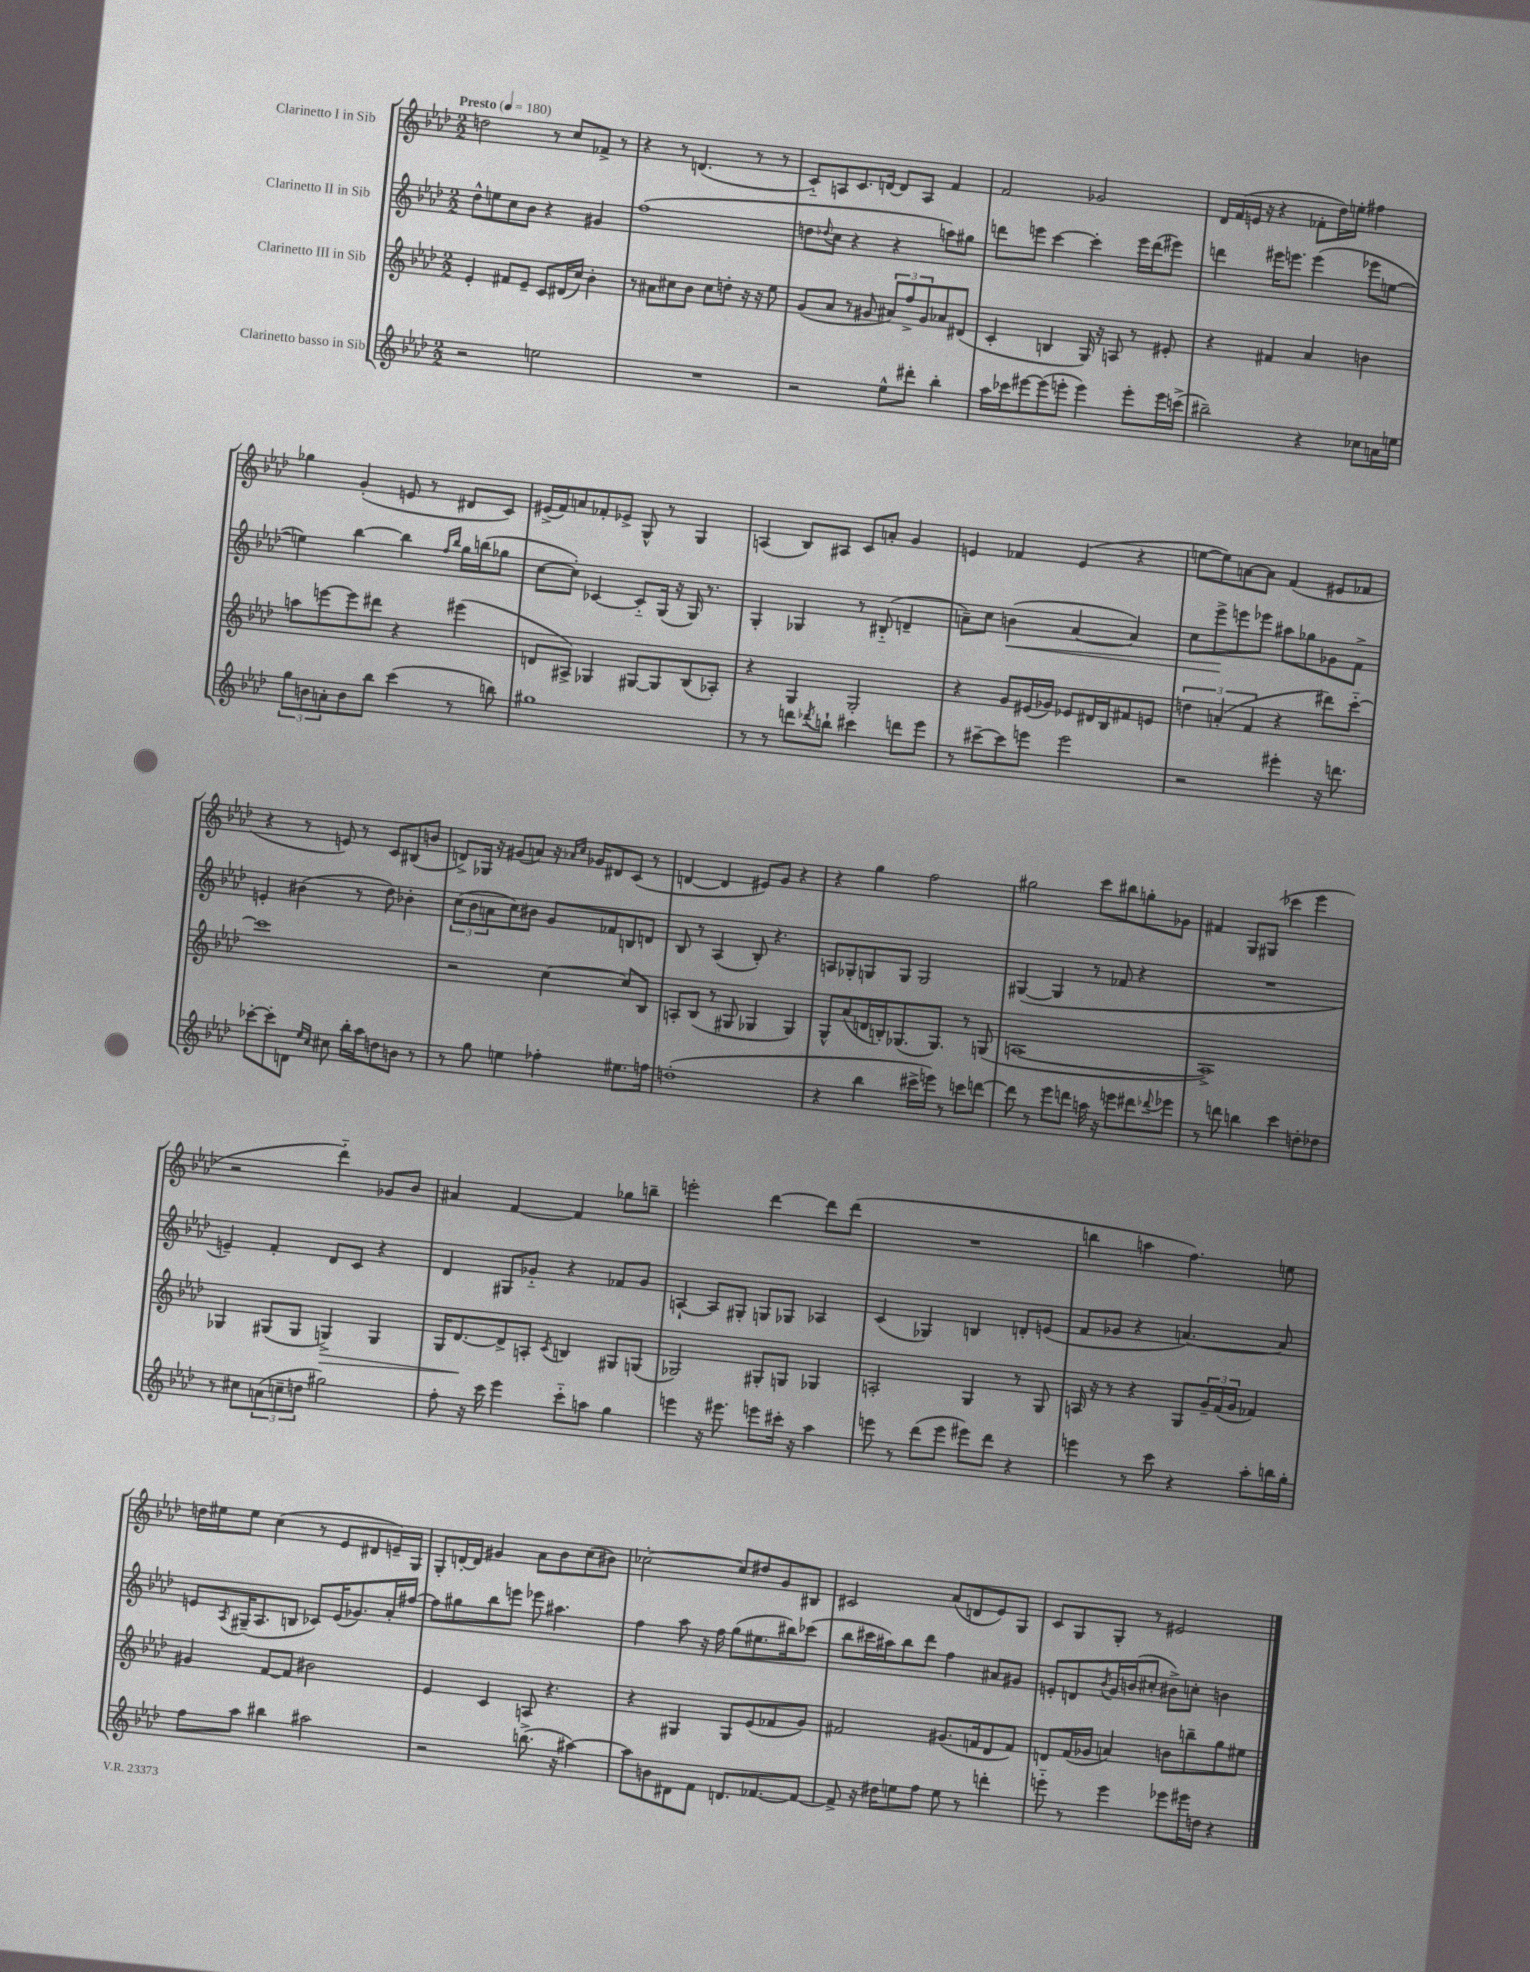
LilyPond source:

<<
\new StaffGroup <<
\new Staff = "s0" \with { instrumentName = "Clarinetto I in Sib" } {
    \clef treble \key aes \major \numericTimeSignature \time 2/2 \tempo "Presto" 4 = 180
    d''2 r8 c''8 fes'8-> r8 |
    r4 r8 d'4.( r8 r8 |
    c'8-_) a8 c'8. d'16~ d'8 a8 f'4 |
    f'2 ges'2 |
    des'16 f'16( e'16 r16 r4 fes'8-. des''16) e''16-. fis''4 |
    ges''4 g'4-.( e'8 r8 dis'8 c'8) |
    eis'16->( f'16) a'8 fes'8-. ees'8-> g8-^ r8 g4 |
    a4( bes8) ais8 c'8 a'8-. g'4 |
    e'4 fes'4 e'4( r4 |
    e''8~ e''8) a'8~ a'8 f'4( eis'8 fes'8 |
    r4 r8 e'8) r8 c'8 bis8( b'8 |
    d'8->) ges16 r16 gis'8( a'8) r16 \grace { aes'16 c''16 } ges'16 dis'8 c'8( r8 |
    d'4~ d'4 eis'8) g'8 r4 |
    r4 g''4 f''2 |
    gis''2 c'''8 bis''8 g''8-. ges'8 |
    fis'4 g8 gis8( ces'''4 ees'''4 |
    r2 des'''4-_) ges'8 bes'8 |
    ais'4 f'4~ f'4 ges''8 b''8-- |
    e'''2-. des'''4~ des'''8 des'''8( |
    R1 |
    b''4 a''4 f''4.) e''8 |
    d''16 eis''16 eis''8 c''4( r8 ees'8 dis'8 e'16--) g16 |
    g8-. d'16~-. d'16 gis'4 aes'8 bes'8 c''8( bis'8) |
    ces''2~-. ces''8 dis''8 g'8 bis8 |
    cis'2 aes'8( d'8 ees'8) g8 |
    c'8 g8 g8-. r8 eis'2 \bar "|." |
}
\new Staff = "s1" \with { instrumentName = "Clarinetto II in Sib" } {
    \clef treble \key aes \major \numericTimeSignature \time 2/2
    des''8-^ e''8 c''8 bes'8 r4 gis'4 |
    f''1( |
    d''8 \appoggiatura { des''8 } c''8 r4 r4 a''8) gis''8 |
    d'''8 e'''8 c'''4~ c'''4-. e'''16 d'''16( eis'''8) |
    d'''4 eis'''16 e'''8. e'''4( ees'''8 e''8~ |
    e''4) bes''4~ bes''4 \grace { f''16 bes''16 } g''16 b''16( ges''8 |
    c''8~ c''8-.) ces'4~ ces'8-_ g16( r16 g16) r8. |
    g4-. ges4 r8 bis8-_( d'4-- |
    a'8--) c''8 b'4\<( a'4~ a'4) |
    c''8 ees'''8->\! e'''8 ees'''8 ais''8 ges''8 ges'8 f'8-> |
    e'4-. bis'4( r8 des''8) bes'4-. |
    \tuplet 3/2 { c''8( bes'8 a'8 } c''8) bis'8 g'8 fes'8 b8 d'8 |
    bes8 r8 aes4( bes8-.) r4. |
    a8 ges8-. g8 g8 g2 |
    gis4~( gis4 r8 fes'8 r4 |
    R1 |
    e'4--) f'4-. des'8 c'8 r4 |
    des'4 gis8 ges'8-_ r4 fes'8 ges'8 |
    a4~-! a8 gis8-. g8 ges8 aes4 |
    c'4( ges4) b4 d'8-. e'8( |
    f'8 ges'8 r4 a'4.~) a'8 |
    e'8 \acciaccatura { aes8 } gis16--( aes8. b8 ces'8) e'16( ges'8.) aes'16-. fis''16~ |
    fis''8 gis''8 bes''8 e'''8 ees'''8 ais''4. |
    f''4 aes''8 r16 f''16 g''8( eis''8. bis''16) ces'''8( |
    bes''8 cis'''16 ais''16) bes''8 des'''8 f''4 ais'8 gis'8 |
    e'8-. d'8 \acciaccatura { bes'8 } g'16 b'16( cis''8-. bis'8->) c''8-. b'4 \bar "|." |
}
\new Staff = "s2" \with { instrumentName = "Clarinetto III in Sib" } {
    \clef treble \key aes \major \numericTimeSignature \time 2/2
    ees'4-. fis'8 ees'8-- c'8 dis'16( c''16) bes'4-. |
    r8 ais'8 cis''8 bes'8 cis''8 d''8-. r16 r16 ees''8 |
    g'8( aes'8 r8 gis'8 \tuplet 3/2 { ais'8) f''8-> gis'8 } aes'8 dis'8( |
    c'4-. b4 g16) r16 a8 r8 eis'8-. |
    r4 fis'4 aes'4 b'4 |
    a''8 e'''8~ e'''8 dis'''8 r4 eis'''4( |
    d'8 ais8->) ges4 gis8~ gis8 bes8( aes8-.) |
    r4 g4 g2-. |
    r4 g'8 eis'16( ges'16) ees'8 dis'16 bes16 fis'8 e'8 |
    \tuplet 3/2 { d''4 a'4-.( f'4 } r4 dis'''8) c'''8~-_ |
    c'''1 |
    r2 c''4~ c''8 bes8 |
    a8-. bes8( r8 gis8 ges4 ges4) |
    g8-^ aes'8( d'16 b16-.) ges8.( ges8.) r8 g8( |
    a1~ |
    a1->) |
    ges4 gis8( gis8 g4->\>) g4 |
    g16 des'8.~\! des'8-> a8-. \acciaccatura { c'8 } b4 gis8 g8( |
    ges2) gis8-. g8 ges4 |
    a2-. g4 r8 g8 |
    a16 r16 r8 r4 g8 \tuplet 3/2 { g'16-- f'16( g'16 } fes'4) |
    gis'4 f'8~ f'8 bis'2 |
    ees'4 c'4 a8 r4. |
    r4 gis4 gis8 ees'8( fes'8 g'8) |
    fis'2 gis'8.( f'16 des'8 f'8) |
    d'8 f'16( ges'16 a'4) b'8 b''8-- g''8 eis''8 \bar "|." |
}
\new Staff = "s3" \with { instrumentName = "Clarinetto basso in Sib" } {
    \clef treble \key aes \major \numericTimeSignature \time 2/2
    r2 e''2 |
    R1 |
    r2 ees''8-^ dis'''8-. bes''4-. |
    aes''16 ces'''16 eis'''8~ eis'''8( e'''8-. e'''4) e'''8-. e'''16 c'''16->( |
    bis''2--) r4 ces''8 a'16 e''16 |
    \tuplet 3/2 { g''8 b'8 a'8-. } b'8 bes''8 c'''4( r8 b''8) |
    gis''1 |
    r8 r8 d'''8 \acciaccatura { des'''8 } b''8-! cis'''4 d'''8 ees'''8 |
    r8 cis'''8~-- cis'''8 e'''8 e'''2 |
    r2 eis'''4-. r16 d'''8. |
    ces'''8~-. ces'''8-. d'8 \grace { ees''16 c''16 } cis''8 bes''16-. aes''16 d''8 b'8 r8 |
    r8 g''8 e''4 fes''4-. eis''8. f''16 |
    d''1-.( |
    r4 bes''4 cis'''16-> e'''16) r8 c'''8 d'''8~ |
    d'''8 r8 ees'''8 d'''8 a''16 r16 e'''8 dis'''8 \appoggiatura { des'''8 } ees'''8 |
    r8 d'''8 b''4 c'''4 d''8-. des''8 |
    r8 cis''8 \tuplet 3/2 { a'8( c''8-- d''8 } gis''2) |
    f''8-. r16 c'''16 ees'''4 c'''8-_ a''8 g''4 |
    e'''4 r16 eis'''8. e'''8 cis'''16-. r16 aes''4 |
    e'''8 r8 des'''8( e'''8 eis'''8) des'''8 r4 |
    e'''4 r8 c'''8 r4 aes''8-. b''16 g''16-. |
    f''8 aes''8 bis''4 ais''2 |
    r2 b''8.->( r16 ais''4~) |
    ais''8 b'8 dis'8 f'8 d'8. fes'8.~ fes'8~ |
    fes'8-> r16 dis''16 e''8 f''8 e''8 r8 d'''4-. |
    e'''8-_ r8 e'''4 ees'''8 eis'''16 d''16 r4 \bar "|." |
}
>>
>>
\layout { \context { \Score \remove "Bar_number_engraver" } }
